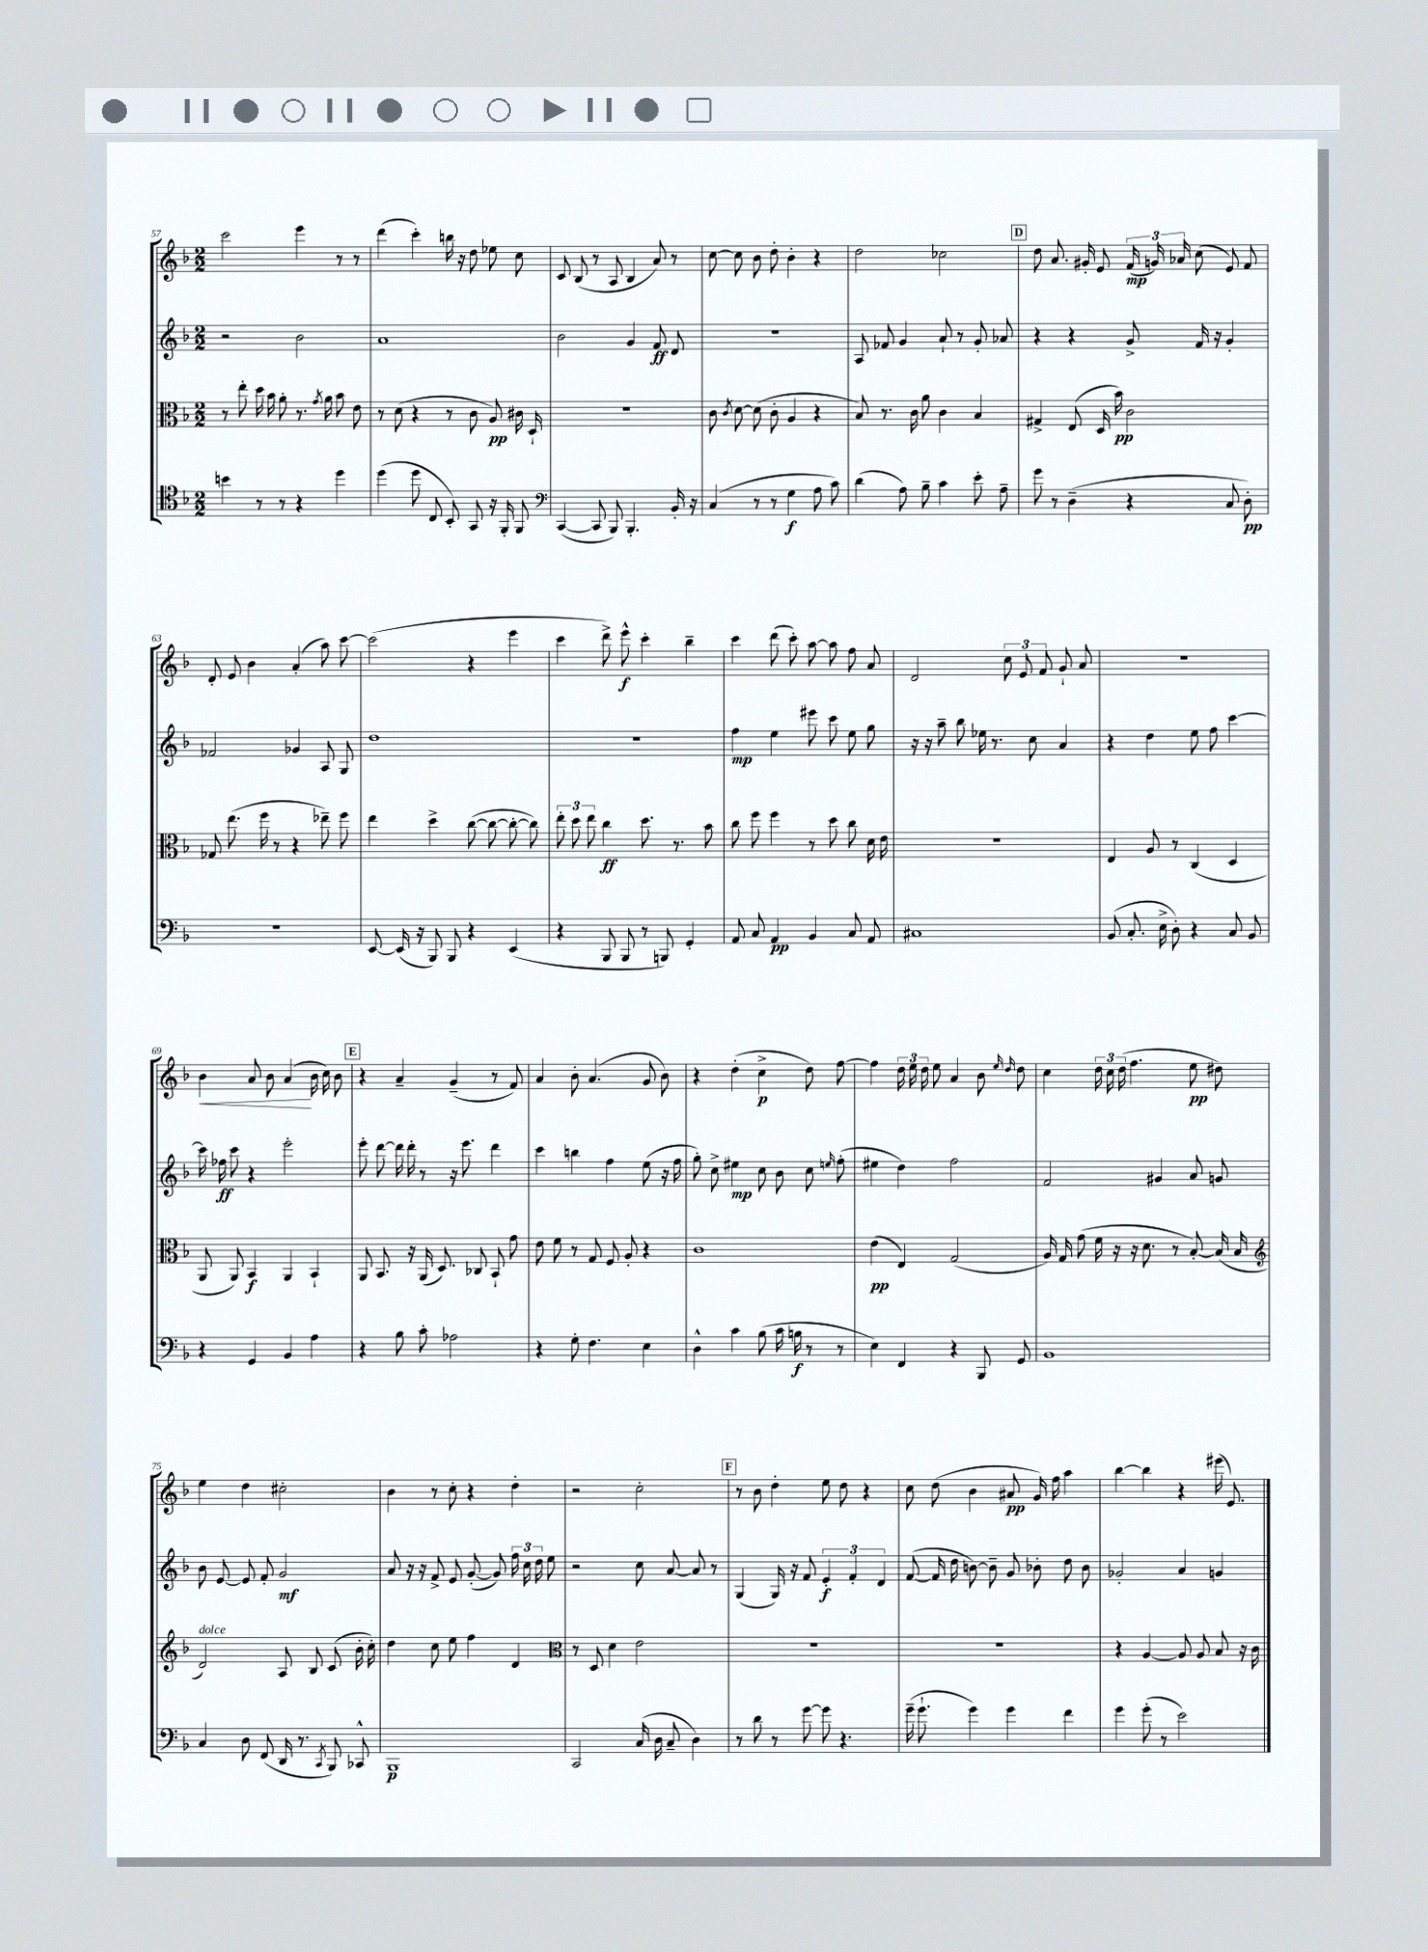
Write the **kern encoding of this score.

**kern	**kern	**kern	**kern
*staff4	*staff3	*staff2	*staff1
*clefC4	*clefC3	*clefG2	*clefG2
*k[b-]	*k[b-]	*k[b-]	*k[b-]
*M2/2	*M2/2	*M2/2	*M2/2
4b	8r	2r	2ccc
.	8ee'	.	.
8r	16dd	.	.
.	16b-	.	.
8r	8a'	.	.
4r	8.r	2b-	4eee
.	8qg	.	.
.	16a	.	.
4dd	8b-	.	8r
.	8e	.	8r
=	=	=	=
(4dd	8r	1a	(4ddd
.	(8d	.	.
8dd	4r	.	4ccc')
8C	.	.	.
8BB-')	8r	.	16bb
.	.	.	16r
8GG	8c	.	8dd
16r	8A)	.	8ee-
16FF'	.	.	.
8FF	16c#	.	8cc
.	16D`	.	.
=	=	=	=
*clefF4	*	*	*
([4CC	1r	2b-	8c
.	.	.	(8B-
8CC]	.	.	8r
8BBB-)	.	.	8A
4.BBB-'	.	4g	4B-
.	.	8f	8a)
16BB-'	.	8d	8r
16r	.	.	.
=	=	=	=
(4C	8c	1r	[8cc
.	8qc	.	.
.	[8d	.	8cc]
8r	(8d]	.	8b-
8r	8c'	.	8dd'
4G	4A	.	4b-'
8A	4r	.	4r
8c)	.	.	.
=	=	=	=
(4d	8B-)	8A	2dd
.	8.r	8f-	.
8A)	.	4g	.
.	16c	.	.
8B-~	8a	.	.
4c	4c	8a`	2cc-
.	.	8r	.
8e'	4B-	8g'	.
8A~	.	8a-	.
=	=	=	=
8g	4G#^	4r	8dd
8r	.	.	8.a
(4D~	(8E	4r	.
.	.	.	16g#'
.	16D	.	8e
.	16b-)	.	.
4r	2c	8g^	(24f
.	.	.	24g)
.	.	.	24a-
.	.	16f	(8cc
.	.	16r	.
8C	.	4g'	8e)
8D')	.	.	8f
=	=	=	=
1r	8G-	2f-	8d'
.	(8.ee	.	8e
.	.	.	4b-
.	16ff	.	.
.	8r	.	.
.	4r	4g-	(4a'
.	8ee-~)	8A	8aa)
.	8ff	8G	[8ccc
=	=	=	=
[8EE	4ee	1dd	(2ccc]
(16EE]	.	.	.
16r	.	.	.
8BBB-)	4dd^	.	.
8BBB-	.	.	.
4r	([8cc	.	4r
.	8cc_	.	.
(4EE	8cc'_	.	4eee
.	8cc])	.	.
=	=	=	=
4r	12ee'	1r	4ccc
.	12dd	.	.
.	12ee	.	.
8BBB-	4cc	.	8ddd^)
8BBB-	.	.	8eee^^
8r	8.dd	.	4ccc'
8BBB)	.	.	.
.	8.r	.	.
4GG'	.	.	4bb-~
.	8b-	.	.
=	=	=	=
8AA	8cc	4ff	4ccc
8C	8ff	.	.
4AA	4ff	4ee	(8ddd
.	.	.	8ccc')
4BB-	8r	8eee#	[8aa
.	8dd	8ccc	8aa]
8C	8cc	8ee	8ff
8AA	16d	8gg	8a
.	16e	.	.
=	=	=	=
1C#	1r	16r	2d
.	.	16r	.
.	.	8aa~	.
.	.	8bb-	.
.	.	16ee-	.
.	.	8.r	.
.	.	.	12cc
.	.	.	12e
.	.	8cc	.
.	.	.	12f
.	.	4a	8g`
.	.	.	8a
=	=	=	=
(8BB-	4E	4r	1r
8.C'	.	.	.
.	8A	4dd	.
16E^	.	.	.
8D')	8r	.	.
4r	(4C	8ee	.
.	.	8ff	.
8C	4D	[4ccc	.
8BB-	.	.	.
=	=	=	=
4r	8AA	16ccc]	4b-
.	.	16ff-	.
.	8AA)	8ccc	.
4GG	4BB-	4r	8a
.	.	.	8b-
4BB-	4AA	2eee'	(4a
4A	4BB-`	.	16b-
.	.	.	16cc)
.	.	.	8b-
=	=	=	=
4r	8AA	8eee'	4r
.	8.BB-	[8ddd	.
8B-	.	16ddd]	4a~
.	16r	16ddd'	.
8c'	(16AA	8r	.
.	8.D)	.	.
2A-	.	16r	(4g~
.	.	8.eee	.
.	8C-	.	.
.	8BB-`	4ddd	8r
.	8g	.	8f)
=	=	=	=
4r	8e	4ccc	4a
.	8f	.	.
8G'	8r	4bb	8b-'
4.F	8G	.	(4.a
.	8F	4ff	.
.	8A'	.	.
4E	4r	(8ee	8g
.	.	16r	8b-)
.	.	16ff	.
=	=	=	=
4D^^	1c	8gg')	4r
.	.	8cc^	.
4c	.	4ee#	(4dd'
(8B-	.	8cc	4cc^
16c	.	8b-	.
16B	.	.	.
8r	.	8cc	8dd)
.	.	16qqee	.
8r	.	(8ff'	[8ff
=	=	=	=
4E)	(4e	4ee#	4ff]
4FF	4E)	4dd)	24dd
.	.	.	24ee
.	.	.	24dd
.	.	.	8ee
4r	(2G	2ff	4a
8BBB-	.	.	8b-
.	.	.	16qqee
.	.	.	16qqdd
8GG	.	.	8dd
=	=	=	=
1BB-	16A)	2f	4cc
.	16G	.	.
.	(8g	.	.
.	16f	.	24dd
.	.	.	24cc
.	16r	.	.
.	.	.	(24dd
.	16r	.	4.ff
.	8.d	.	.
.	.	4g#	.
.	8r	.	.
.	[8B-')	8a	8ee
.	(16B-]	8g	8dd#)
.	16B-	.	.
=	=	=	=
*	*clefG2	*	*
4C	2d)	8b-	4ee
.	.	[8e	.
8D	.	8e]	4dd
(8FF	.	8f'	.
16DD	8A	2g	2cc#'
8.r	.	.	.
.	8B-	.	.
8qCC	.	.	.
8BBB-)	(8c	.	.
8CC-^^	16b-'	.	.
.	16cc')	.	.
=	=	=	=
1BBB-	4dd	8a	4b-
.	.	16r	.
.	.	16r	.
.	8cc	8f^	8r
.	8ee	8e	8cc'
.	4ff	([8g'	4r
.	.	8g])	.
.	4d	24ff	4dd'
.	.	24cc	.
.	.	24dd	.
.	.	8ee	.
=	=	=	=
*	*clefC3	*	*
2CC	8r	2r	2r
.	8D	.	.
.	4d	.	.
(16C	2e	8cc	2cc'
16D	.	.	.
8C~	.	[8a	.
4D)	.	8a]	.
.	.	8r	.
=	=	=	=
8r	1r	(4G	8r
8d	.	.	8b-
8r	.	16G)	4dd'
.	.	16r	.
[8g	.	8f	.
8g]	.	6e'	8ee
4.r	.	.	8dd
.	.	6f'	.
.	.	.	4r
.	.	6d	.
=	=	=	=
(16g~	1r	([8f	8cc
8.g`	.	.	.
.	.	16f]	(8dd
.	.	16dd	.
4g)	.	[8b)	4b-
.	.	8b~]	.
4g	.	8g	8a#
.	.	8b-'	16g)
.	.	.	16ff
4f	.	8dd	4aa
.	.	8b-	.
=	=	=	=
4g	4r	2g-'	[4bb-
(8g'	[4A	.	4bb-]
8r	.	.	.
2e)	8A]	4a	4r
.	8A	.	.
.	8B-	4g	(16eee#
.	.	.	8.e)
.	16r	.	.
.	16c	.	.
==	==	==	==
*-	*-	*-	*-
